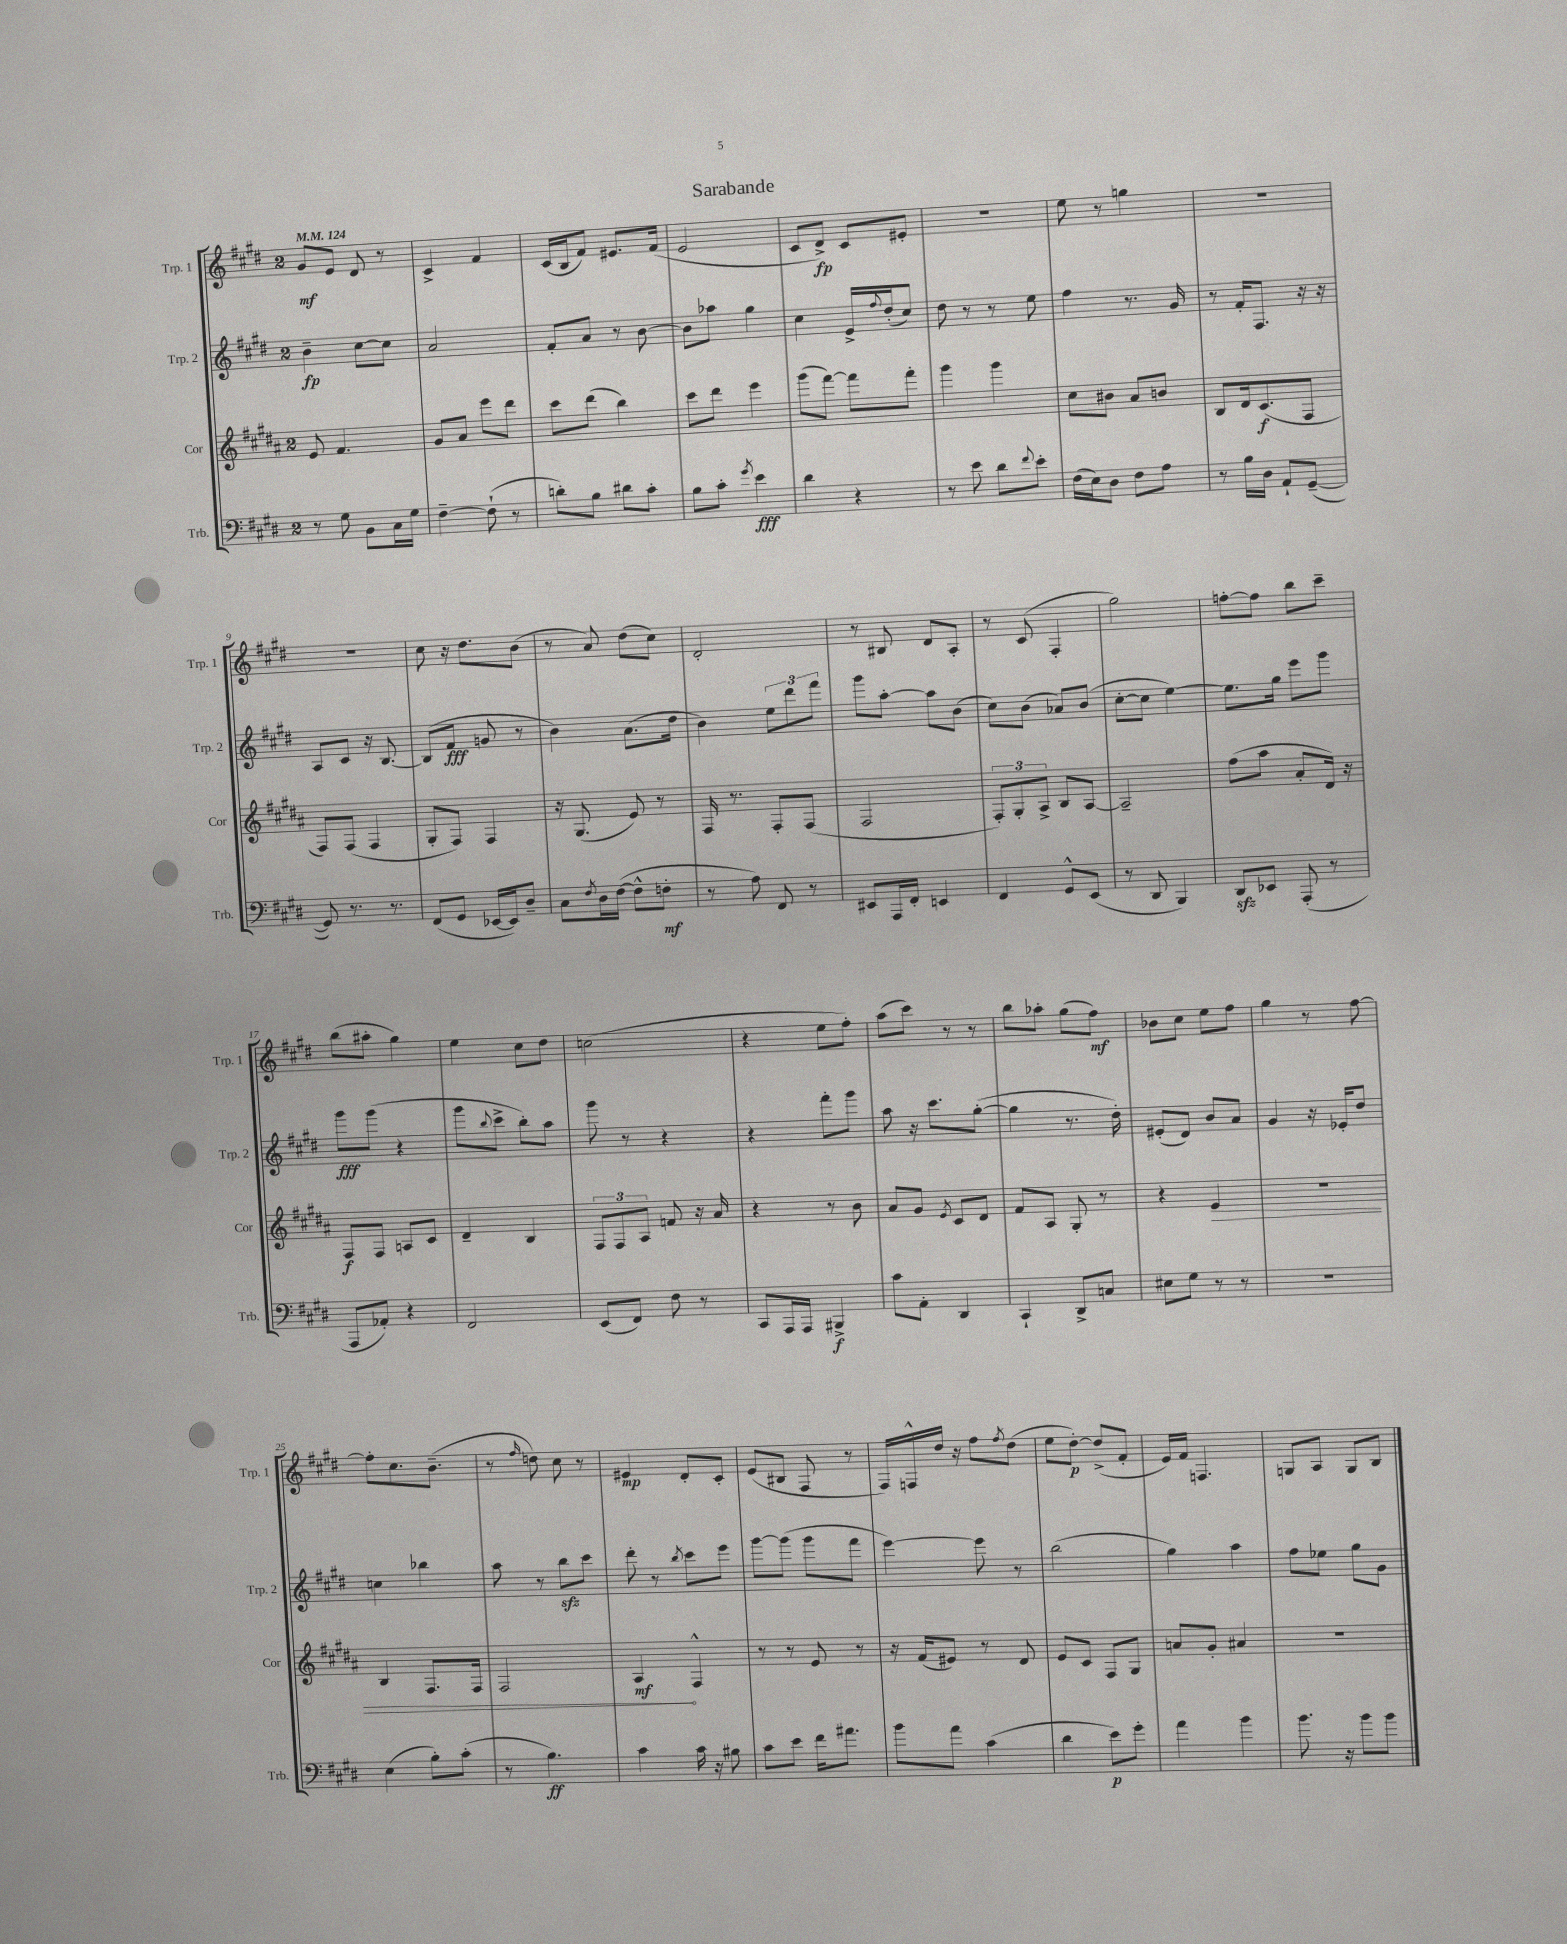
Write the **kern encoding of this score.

**kern	**kern	**kern	**kern
*staff4	*staff3	*staff2	*staff1
*clefF4	*clefG2	*clefG2	*clefG2
*k[f#c#g#d#]	*k[f#c#g#d#a#]	*k[f#c#g#d#]	*k[f#c#g#d#]
*M2/4	*M2/4	*M2/4	*M2/4
*MM124	*MM124	*MM124	*MM124
8r	8e/	4b~\	8g#/L
8G#\	4.f#/	.	8e/J
8BB\L	.	[8cc#\L	8d#/
16C#\L	.	8cc#\]J	8r
16G#\JJ	.	.	.
=	=	=	=
[4F#~\	8g#/L	2a/	4c#^/
.	8a#/J	.	.
(8F#`\]	8eee\L	.	4f#/
8r	8ddd#\J	.	.
=	=	=	=
8d'\L)	8ccc#\L	8f#'/L	(16c#/LL
.	.	.	16B/J
8B\J	(8ddd#\J	8a/J	8f#/J)
8d#\L	4bb\)	8r	8.e#/L
8c#'\J	.	[8b\	.
.	.	.	(16f#/Jk
=	=	=	=
8B\L	8ccc#\L	8b\]L	2e/
8c#'\J	8ddd#\J	8aa-\J	.
8qg#/	.	.	.
4e\	4eee\	4gg#\	.
=	=	=	=
4d#\	(8ggg#\L	4cc#\	8c#/L
.	[8fff#\J)	.	8d#^/J)
4r	8fff#\]L	16e^/LL	8c#/L
.	.	8qqff#/	.
.	.	(16dd#'/J	.
.	8fff#'\J	8cc#/J)	8e#'/J
=	=	=	=
8r	4ggg#\	8dd#\	2r
8e\	.	8r	.
8d#\L	4ggg#\	8r	.
8qqf#/	.	.	.
8e'\J	.	8ee\	.
=	=	=	=
(16F#\LL	8cc#\L	4ff#\	8ee\
16E\J)	.	.	.
8D#\J	8b#\J	.	8r
8F#\L	8a#/L	8.r	4gg\
8A\J	8b/J	.	.
.	.	16g#/	.
=	=	=	=
8r	8B/L	8r	2r
16B\LL	16d#/k	16f#'/LK	.
16D#\JJ	(8.c#/	8.F#/J	.
8AA`/L	.	.	.
([8GG#~/J	8F#/J	16r	.
.	.	16r	.
=	=	=	=
8GG#/])	8F#/L)	8A/L	2r
8.r	(8F#/J	8c#/J	.
.	4F#/	16r	.
8.r	.	[8.B/	.
=	=	=	=
(8FF#/L	8G#'/L	(8B/]L	8cc#\
8GG#/J	8F#/J)	8f#/J	16r
.	.	.	8.dd#\L
[16EE-/LL	4F#/	8g/	.
16EE-/]J)	.	.	.
8D#~/J	.	8r	(8b\J
=	=	=	=
8C#\L	16r	4b\)	8r
.	(8.G#/	.	.
8qF#/	.	.	.
16D#\L	.	.	8a/)
([16F#\JJ	.	.	.
8F#^^\]L	8e/)	(8.a\L	(8dd#\L
8F'\J	8r	.	8cc#\J)
.	.	16dd#\Jk	.
=	=	=	=
8r	16F#/	4b\)	2d#'/
.	8.r	.	.
8A\)	.	.	.
8FF#/	8F#'/L	12ee\L	.
.	.	12ddd#\	.
8r	(8F#/J	.	.
.	.	12fff#\J	.
=	=	=	=
8EE#/L	2F#/	8ggg#\L	8r
16AAA/L	.	[8aa'\J	8B#/
16FF#'/JJ	.	.	.
4EE/	.	8aa\]L	8d#/L
.	.	(8b\J	8A'/J
=	=	=	=
4FF#/	12F#'/L)	8cc#\L)	8r
.	12G#'/	.	.
.	.	(8b\J	(8c#/
.	12A#^/J	.	.
8GG#^^/L	8B/L	8a-/L)	4F#'/
(8EE/J	[8A#/J	(8b/J	.
=	=	=	=
8r	2A#~/]	[8cc#'\L	2gg#\)
8DD#/	.	8cc#\]J	.
4BBB/)	.	[4ee\)	.
=	=	=	=
8DD#/L	(8ff#\L	8.ee\]L	[8ff'\L
8EE-/J	8aa#\J	.	8ff\]J
.	.	16gg#\Jk	.
(8AAA'/	8a#'/L	8eee\L	8bb\L
8r	16d#/Jk)	8ggg#\J	8ccc#~\J
.	16r	.	.
=	=	=	=
8AAA/L	8F#/L	8ggg#\L	(8bb\L
8AA-'/J)	8F#/J	(8ggg#\J	8aa#'\J
4r	8A/L	4r	4gg#\)
.	8c#/J	.	.
=	=	=	=
2FF#/	4d#~/	8ggg#\L	4ee\
.	.	8qqbb/	.
.	.	8ccc#^\J	.
.	4B/	8bb'\L)	8cc#\L
.	.	8aa\J	8dd#\J
=	=	=	=
(8EE/L	12F#/L	8ggg#\	(2cc\
.	12F#/	.	.
8FF#/J)	.	8r	.
.	12A#/J	.	.
8F#\	8f/	4r	.
8r	16r	.	.
.	16a#/	.	.
=	=	=	=
8CC#/L	4r	4r	4r
16AAA/L	.	.	.
16AAA/JJ	.	.	.
4BBB#^/	8r	8fff#'\L	8ee\L
.	8b\	8ggg#\J	8ff#'\J)
=	=	=	=
8c#\L	8a#/L	8aa\	(8aa\L
8AA'\J	8g#/J	16r	8ccc#\J)
.	.	8.ccc#\L	.
.	8qe/	.	.
4DD#/	8c#/L	.	8r
.	8d#/J	([8gg#'\J	8r
=	=	=	=
4CC#`/	8f#/L	4gg#\]	8bb\L
.	8A#/J	.	8aa-'\J
8DD#^/L	8G#'/	8.r	(8gg#\L
8C/J	8r	.	8ff#\J)
.	.	16dd#'\)	.
=	=	=	=
8E#\L	4r	(8e#'/L	8b-\L
8G#\J	.	8d#/J)	8cc#\J
8r	4e/	8b/L	8ee\L
8r	.	8a/J	8ff#\J
=	=	=	=
2r	2r	4g#/	4gg#\
.	.	16r	8r
.	.	16e-'/LK	.
.	.	8dd#/J	[8ff#\
=	=	=	=
(4E\	4B/	4cc\	8ff#'\]L
.	.	.	8.cc#\
8B'\L)	8.F#/L	4bb-\	.
.	.	.	(8.b~\J
(8c#'\J	.	.	.
.	16F#/Jk	.	.
=	=	=	=
8r	2F#/	8aa\	8r
.	.	.	16qqff#/
4.B\)	.	8r	8dd\)
.	.	8bb\L	8cc#\
.	.	8ccc#\J	8r
=	=	=	=
4c#\	4A#/	8ddd#'\	4e#/
.	.	8r	.
.	.	8qbb/	.
16c#\	4F#^^/	8ccc#\L	8d#'/L
16r	.	.	.
8B#\	.	8eee\J	8c#'/J
=	=	=	=
8c#\L	8r	[8ggg#\L	(8e/L
8e\J	8r	(8ggg#\]J	8B#/J
16f#\LK	8e/	8ggg#\L	8F#/
8.a#\J	.	.	.
.	8r	8fff#\J	8r
=	=	=	=
8b\L	16r	[4eee\)	16F#/LL)
.	(16f#/LK	.	16F^^/
8a\J	8e#/J)	.	16dd#/JJ
.	.	.	16r
(4c#\	8r	8eee\]	8ff#\L
.	.	.	8qff#/
.	8d#/	8r	(8dd#\J
=	=	=	=
4d#\	8e/L	(2bb\	8ee\L
.	8c#/J	.	[8dd#'\J)
8e\L)	8F#/L	.	(8dd#^/]L
8g#'\J	8G#/J	.	8f#'/J
=	=	=	=
4a\	8a/L	4gg#\)	16e/LL)
.	.	.	16f#/JJ
.	8g#'/J	.	4.F/
4b\	4a#/	4aa\	.
=	=	=	=
8.b\	2r	8ff#\L	8G/L
.	.	8ee-\J	8A/J
16r	.	.	.
8b\L	.	8gg#\L	8G/L
8b\J	.	8g#\J	8B/J
==	==	==	==
*-	*-	*-	*-
